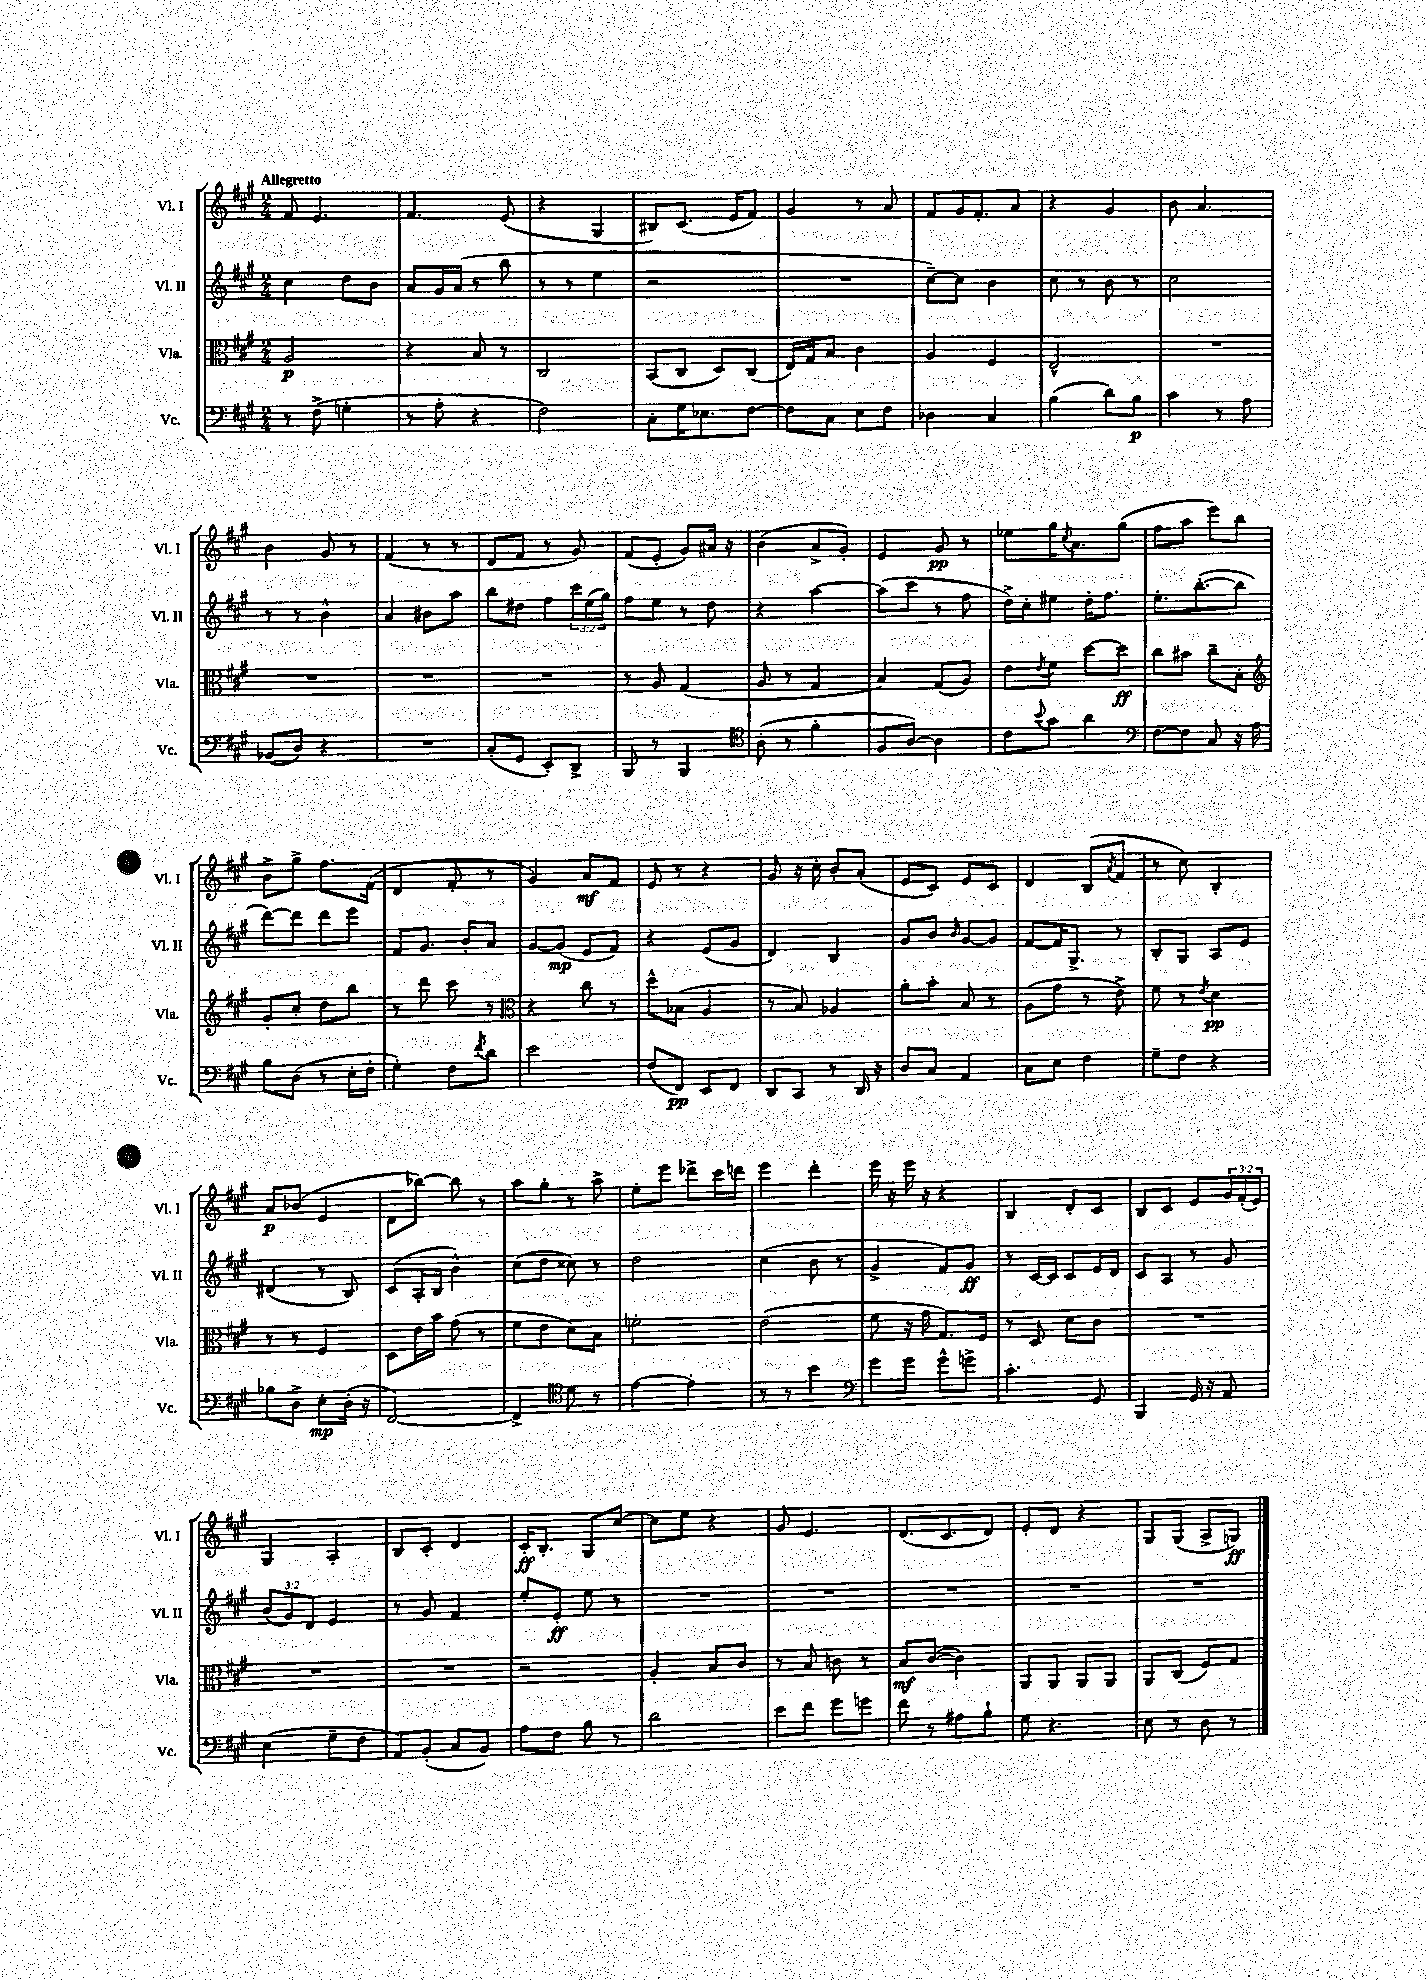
<<
\new StaffGroup <<
\new Staff = "s0" \with { instrumentName = "Vl. I" shortInstrumentName = "Vl. I" } {
    \clef treble \key a \major \numericTimeSignature \time 2/4 \override Staff.TupletNumber.text = #tuplet-number::calc-fraction-text \tempo "Allegretto"
    fis'8 e'4. |
    fis'4. e'8( |
    r4 gis4 |
    bis8) cis'8.( e'16 fis'8) |
    gis'4 r8 a'8 |
    fis'8 gis'16 fis'8.-. a'8 |
    r4 gis'4 |
    b'8 a'4. |
    b'4 gis'8 r8 |
    fis'4( r8 r8 |
    d'8 fis'8 r8 gis'8) |
    fis'8( e'8-. gis'8) ais'16 r16 |
    b'4( a'8-> gis'8-.) |
    e'4 gis'8\pp r8 |
    ees''8 gis''16 \acciaccatura { cis''8 } a'8. gis''8( |
    fis''8 a''8 e'''8) b''8 |
    b'8-> gis''8-> fis''8. fis'16( |
    d'4 fis'8-. r8 |
    gis'4) a'8\mf fis'8 |
    e'8 r8 r4 |
    gis'8 r16 cis''16-. b'8-. a'8-.( |
    e'8 cis'8) e'8 cis'8 |
    d'4 b8( \acciaccatura { a'8 } fis'8 |
    r8 cis''8) b4-. |
    a'8\p bes'8( e'4 |
    d'8 bes''8~) bes''8 r8 |
    a''8 gis''8-. r8 a''8-> |
    e''8-. e'''8 des'''8-> cis'''16 d'''16 |
    e'''4 d'''4-. |
    e'''16 r16 e'''16 r16 r4 |
    b4 d'8-. cis'8 |
    b8 cis'8 e'8 \tuplet 3/2 { gis'16 fis'16-.( e'16) } |
    gis4 a4-. |
    b8 cis'8-. d'4 |
    cis'16-.\ff b8.-. gis8 cis''8~ |
    cis''8 e''8 r4 |
    gis'8 e'4. |
    d'8.( cis'8. d'8) |
    e'8-. d'8 r4 |
    gis8 gis8( a8-> g8\ff) \bar "|." |
}
\new Staff = "s1" \with { instrumentName = "Vl. II" shortInstrumentName = "Vl. II" } {
    \clef treble \key a \major \numericTimeSignature \time 2/4 \override Staff.TupletNumber.text = #tuplet-number::calc-fraction-text
    cis''4 d''8 b'8 |
    a'8 gis'16 a'16( r8 b''8 |
    r8 r8 e''4 |
    r2 |
    R2 |
    cis''8~--) cis''8 b'4 |
    cis''8 r8 b'8 r8 |
    cis''2 |
    r8 r8 b'4-^ |
    a'4 bis'8 a''8 |
    b''8 dis''8 fis''8 \tuplet 3/2 { cis'''16 e''16( gis''16) } |
    fis''8 e''8 r8 d''8 |
    r4 a''4~ |
    a''8( cis'''8 r8 fis''8 |
    d''16->) cis''16-. eis''8 d''16-. fis''8. |
    e''8.-. b''8.~-.( b''8 |
    d'''8~) d'''8 d'''8 e'''8 |
    fis'8 gis'8. b'16-. a'8 |
    gis'8~ gis'8\mp( e'8 fis'8) |
    r4 e'8( gis'8 |
    d'4) b4 |
    gis'8 b'8 \grace { b'16 } gis'8~ gis'8 |
    fis'8~ fis'16 gis8.-> r8 |
    b8-. gis8 a8 e'8 |
    dis'4( r8 b8) |
    cis'8( a16-. b16 b'4-^) |
    cis''8( d''8 cisis''8) r8 |
    d''2 |
    cis''4( b'8 r8 |
    gis'4-> fis'8) gis'8\ff |
    r8 cis'16~ cis'16 cis'8 e'16 d'16 |
    cis'8 a8 r8 gis'8 |
    \tuplet 3/2 { b'8( gis'8) d'8 } e'4 |
    r8 gis'8 fis'4 |
    e''8-. e'8-.\ff e''8 r8 |
    R2 |
    R2 |
    R2 |
    R2 |
    R2 \bar "|." |
}
\new Staff = "s2" \with { instrumentName = "Vla." shortInstrumentName = "Vla." } {
    \clef alto \key a \major \numericTimeSignature \time 2/4
    a2\p |
    r4 b8 r8 |
    cis2 |
    b,8( cis8 d8) cis8( |
    e16) gis16 b8 cis'4 |
    a4 fis4 |
    e2-^ |
    R2 |
    R2 |
    R2 |
    R2 |
    r8 a8 gis4( |
    a8 r8 gis4 |
    b4) gis8( a8) |
    e'8 \acciaccatura { e'8 } fis'8 d''8~ d''8\ff |
    cis''8 bis'8 cis''8-- b8-. |
    \clef treble gis'8-. cis''8-. d''8 b''8 |
    r8 d'''8 cis'''8 r8 |
    \clef alto r4 cis''8 r8 |
    d''8-^ bes8( a4 |
    r8 b8) aes4 |
    a'8-. b'8-. b8 r8 |
    a8( gis'8 r8 e'8->) |
    fis'8 r8 \acciaccatura { e'8 } d'4\pp |
    r8 r8 fis4 |
    d8 e'16 b'16 gis'8( r8 |
    fis'8 e'8 d'8) b8 |
    f'2-. |
    e'2( |
    fis'8 r16 gis'16 gis8.) fis16 |
    r8 d8 d'8 cis'8 |
    R2 |
    R2 |
    R2 |
    r2 |
    a4-. b8 cis'8 |
    r8 b8 c'8 r8 |
    b8\mf cis'8~( cis'4) |
    a,8 a,8 a,8 a,8 |
    a,8 cis8( fis8) gis8 \bar "|." |
}
\new Staff = "s3" \with { instrumentName = "Vc." shortInstrumentName = "Vc." } {
    \clef bass \key a \major \numericTimeSignature \time 2/4
    r8 fis8->( g4-. |
    r8 a8-. r4 |
    fis2) |
    cis8-. gis16 ees8. fis8~ |
    fis8 cis8 e8 fis8 |
    des4 cis4 |
    b4( d'8) b8\p |
    cis'4 r8 a8 |
    bes,8( d8) r4 |
    R2 |
    cis8-.( gis,8 e,8-.) d,8-> |
    b,,8 r8 b,,4 |
    \clef tenor a8-.( r8 fis'4-. |
    fis8 a8~) a4 |
    cis'8 \appoggiatura { b'8 } gis'8 a'4 |
    \clef bass fis8~ fis8 cis8 r16 a16 |
    b8 d8( r8 e16-. fis16-. |
    gis4-.) fis8 \acciaccatura { fis'8 } d'8 |
    e'2 |
    fis8( fis,8\pp) e,8 fis,8 |
    d,8 cis,8 r8 d,16 r16 |
    d8 cis8 a,4 |
    cis8 e8 fis4 |
    gis8-- fis8 r4 |
    bes8 d8-> e8-.\mp d16-.( r16 |
    fis,2~) |
    fis,4-> \clef tenor d'8 r8 |
    e'4~ e'4-. |
    r8 r8 b'4 |
    \clef bass gis'8 gis'8 gis'8-^ g'8-> |
    cis'4.-. gis,8 |
    b,,4 gis,16 r16 a,8 |
    e4( gis8-- fis8 |
    a,8) b,8-.( cis8 b,8) |
    a8 fis8 b8 r8 |
    d'2 |
    e'8 fis'8 gis'8 g'8 |
    fis'8 r8 ais8 b8-! |
    gis8 r4. |
    e8 r8 d8 r8 \bar "|." |
}
>>
>>
\layout { \context { \Score \remove "Bar_number_engraver" } }
